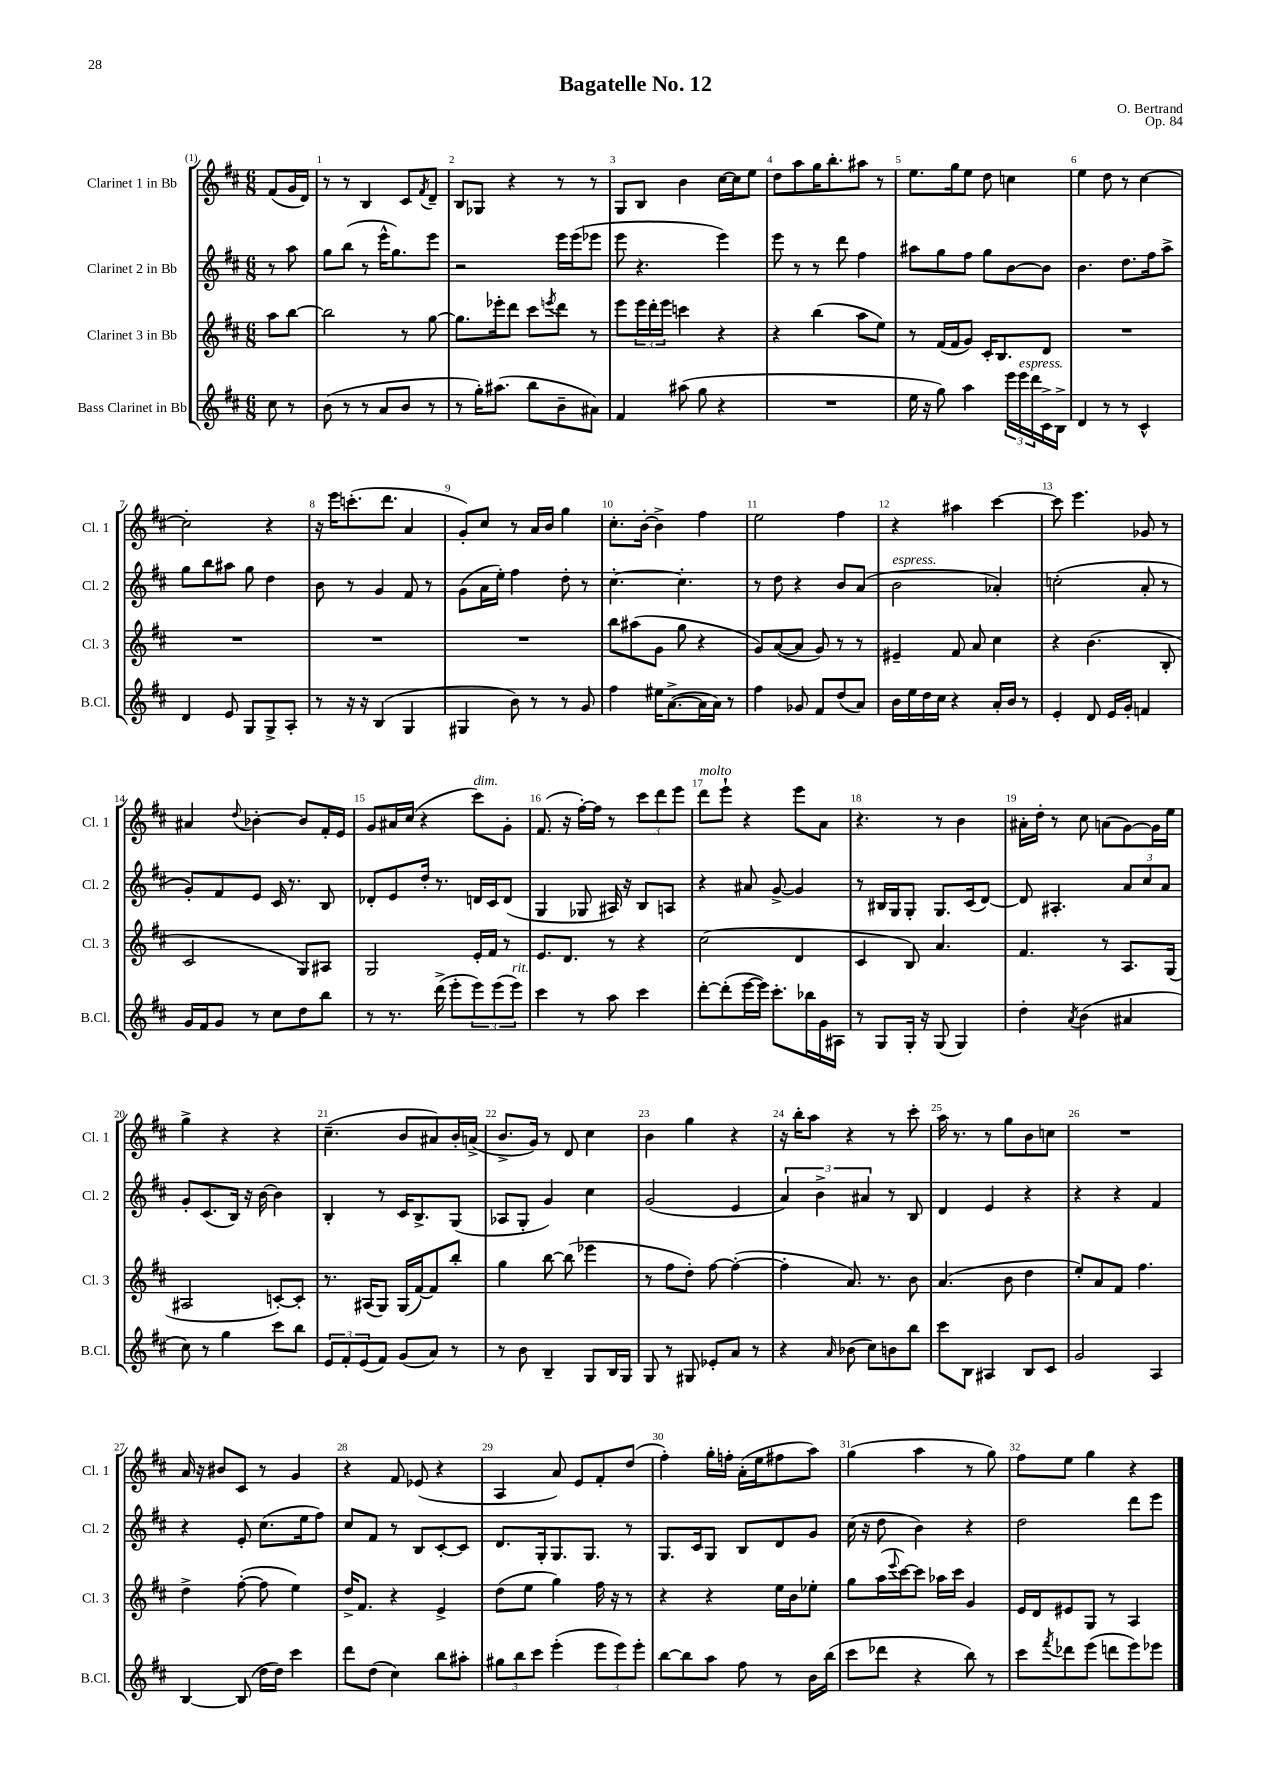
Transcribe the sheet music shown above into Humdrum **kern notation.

**kern	**kern	**kern	**kern
*part4	*part3	*part2	*part1
*staff4	*staff3	*staff2	*staff1
*I"Bass Clarinet in Bb	*I"Clarinet 3 in Bb	*I"Clarinet 2 in Bb	*I"Clarinet 1 in Bb
*I'B.Cl.	*I'Cl. 3	*I'Cl. 2	*I'Cl. 1
*clefG2	*clefG2	*clefG2	*clefG2
*k[f#c#]	*k[f#c#]	*k[f#c#]	*k[f#c#]
*M6/8	*M6/8	*M6/8	*M6/8
=	=	=	=
8cc#\	8aa\L	8r	(8f#/L
8r	[8bb\J	8aa\	16g/L
.	.	.	16d/JJ)
=1	=1	=1	=1
(8b\	2bb\]	8gg\L	8r
8r	.	(8bb\J	8r
8r	.	8r	4B/
8a/L	.	16eee^^\KL	.
.	.	8.gg\)	.
8b/J	8r	.	8c#/L
.	.	.	8qf#/
8r	[8gg\	8eee\J	8d~/J
=2	=2	=2	=2
8r	8.gg\L]	2r	8B/L
16gg'\KL)	.	.	8G-X/J
(8.aa#X\J	16eee-X'\k	.	.
.	8ddd\J	.	4r
8bb\L	8ccc#\L	.	.
.	8qeeen/	.	.
8b~\	8ddd\J	16eee\LL	8r
.	.	(16eee\J	.
8a#X\J)	8r	8eee-X\J	8r
=3	=3	=3	=3
4f#/	8eee\L	8eee\	8G/L
.	24eee\L	4.r	8B/J
.	24ddd'\	.	.
.	24eee\JJ	.	.
(8aa#X\	4cccn\	.	4b\
8gg\	.	.	.
4r	4r	4eee\)	[16cc#\LL
.	.	.	16cc#\J]
.	.	.	8ee\J
=4	=4	=4	=4
2.r	4r	8eee\	8dd\L
.	.	8r	8aa\
.	(4bb\	8r	16gg\K
.	.	.	8.bb'\
.	.	8ddd\	.
.	8aa\L	4ff#\	8aa#X\J
.	8ee\J)	.	8r
=5	=5	=5	=5
16ee\	8r	8aa#X\L	8.ee\L
16r	.	.	.
8gg\)	(16f#/LL	8gg\	.
.	16f#/J	.	16gg\k
4aa\	8g/J)	8ff#\J	8ee\J
.	16c#'/KL	8gg\L	8dd\
.	8.B/	.	.
24eee\LL	.	[8b\	4ccn\
!LO:TX:a:i:t=espress.	!	!	!
24eee\	.	.	.
24ddd\	.	.	.
16c#^\	8d/J	8b\J]	.
16B^\JJ	.	.	.
=6	=6	=6	=6
4d/	2.r	4.b\	4ee\
8r	.	.	8dd\
8r	.	8.dd\L	8r
4c#^^/	.	.	[4cc#\
.	.	16ff#\k	.
.	.	8aa^\J	.
!!LO:LB:g=z
=7	=7	=7	=7
4d/	2.r	8gg\L	2cc#'\]
.	.	8bb\	.
8e/	.	8aa#X\J	.
8G/L	.	8gg\	.
8G^/	.	4dd\	4r
8A'/J	.	.	.
=8	=8	=8	=8
8r	2.r	8b\	16r
.	.	.	16eee\KL
16r	.	8r	(8.cccn'\
16r	.	.	.
(4B/	.	4g/	.
.	.	.	8.ddd\J
4G/	.	8f#/	4a/
.	.	8r	.
=9	=9	=9	=9
4G#X/	2.r	(8g\L	8g'/L)
.	.	16a\L	8cc#/J
.	.	16ee'\JJ)	.
8b\)	.	4ff#\	8r
8r	.	.	16a/LL
.	.	.	16b/JJ
8r	.	8dd'\	4gg\
8g/	.	8r	.
=10	=10	=10	=10
4ff#\	8bb\L	[4.cc#'\	8.cc#'\L
.	(8aa#X\	.	.
.	.	.	[16b'\Jk
16ee#X\KL	8g\J	.	4b^\]
([8.a^\	.	.	.
.	8gg\	4.cc#'\]	.
16a\L]	4r	.	4ff#\
16a\JJ)	.	.	.
8r	.	.	.
=11	=11	=11	=11
4ff#\	8g/L)	8r	2ee\
.	([8a/	8dd\	.
8g-X/	8a/J]	4r	.
8f#/L	8g/)	.	.
(8dd/	8r	8b/L	4ff#\
8a/J)	8r	(8a/J	.
=12	=12	=12	=12
!	!	!LO:TX:a:i:t=espress.	!
16b\LL	4e#X~/	2b\	4r
16ee\	.	.	.
16dd\	.	.	.
16cc#\JJ	.	.	.
4r	8f#/	.	4aa#X\
.	8a/	.	.
16a'/LL	4cc#\	4a-X'/)	[4ccc#\
16b/JJ	.	.	.
8r	.	.	.
=13	=13	=13	=13
4e'/	4r	(2ccn'\	8ccc#\]
.	.	.	4.eee\
8d/	(4.b\	.	.
16e/LL	.	.	.
16g'/JJ	.	.	.
4fn/	.	8a'/	8g-X/
.	8B'/	8r	8r
!!LO:LB:g=z
=14	=14	=14	=14
16g/LL	2c#/	8g'/L)	4a#X/
16f#/J	.	.	.
8g/J	.	8f#/	.
.	.	.	8qqdd/
8r	.	8e/J	[4b-X'\
8cc#\L	.	16c#/	.
.	.	8.r	.
8dd\	8G/L)	.	8b-/L]
8bb\J	8A#X/J	8B/	16f#'/L
.	.	.	16e/JJ
=15	=15	=15	=15
8r	2G/	8d-X'/L	8g/L
8.r	.	8e/	16a#X/L
.	.	.	(16cc#/JJ
.	.	16dd'/Jk	4r
(16ddd^\	.	8.r	.
8eee'\L	.	.	.
!	!	!	!LO:TX:a:i:t=dim.
12eee\)	16e'/LL	16dn/LL	8ccc#\L)
.	16f#/JJ	16c#/J	.
(12eee\	.	.	.
.	8r	(8d/J	8g'\J
!LO:TX:a:i:t=rit.	!	!	!
12eee\J)	.	.	.
=16	=16	=16	=16
4ccc#\	8.e/L	4G/	(8.f#/
.	8.d/J	.	16r
8r	.	8G-X/	[16ff#'\LL)
.	.	.	16ff#\JJ]
8aa\	8r	16A#X/)	8r
.	.	16r	.
4ccc#\	4r	8B/L	12ccc#\L
.	.	.	12ddd\
.	.	8An/J	.
.	.	.	12eee\J
=17	=17	=17	=17
!	!	!	!LO:TX:a:i:t=molto
[8ddd'\L	(2cc#\	4r	8ddd\L
(8ddd'\]	.	.	8eee`\J
[16eee\L	.	8a#X/	4r
16eee\JJ])	.	.	.
8.ccc#'\L	.	[8g^/	.
.	4d/	4g/]	8eee\L
16bb-X\L	.	.	.
16g\	.	.	8a\J
16A#X\JJ	.	.	.
=18	=18	=18	=18
8r	4c#/	8r	4.r
8G/L	.	16B#X/LL	.
.	.	16G/J	.
16G'/Jk	8B/)	8G'/J	.
16r	.	.	.
(8G/	4.a/	8.G/L	8r
4G/)	.	.	4b\
.	.	(16c#/k	.
.	.	[8d/J)	.
=19	=19	=19	=19
4dd'\	4.f#/	8d/]	16a#X'\LL
.	.	.	16dd'\JJ
.	.	4.A#X'/	8r
8qa/	.	.	.
(4b\	.	.	8cc#\
.	8r	.	(8an\L
4a#X/	8.A/L	12a/L	[8g\)
.	.	12cc#/	.
.	.	.	16g\L]
.	.	12a/J	.
.	(16G/Jk	.	16ee\JJ
!!LO:LB:g=z
=20	=20	=20	=20
8cc#\)	2A#X/	8g'/L	4gg^\
8r	.	(8.c#/	.
4gg\	.	.	4r
.	.	16B/Jk)	.
.	.	16r	.
.	.	[16b\	.
8ccc#\L	[8cn'/L)	4b\]	4r
8bb\J	8c'/J]	.	.
=21	=21	=21	=21
12e/L	8.r	4B'/	(4.cc#~\
12f#'/	.	.	.
(12e/	.	.	.
.	(16A#X/KL	.	.
8f#/J)	8G/J)	8r	.
(8g/L	(16G/LL	16c#/KL	8b/L
.	[16f#/J)	8.B^/	.
8a/J)	8f#/]	.	8a#X/)
8r	8bb'/J	(8G/J	16b'/L
.	.	.	(16an^/JJ
=22	=22	=22	=22
8r	4gg\	8A-X/L	8.b^/L
8b\	.	8G'/J	.
.	.	.	16g/Jk)
4B~/	[8bb\	4g/)	8r
.	(8bb\]	.	8d/
8G/L	4eee-X\	4cc#\	4cc#\
16B/L	.	.	.
16G/JJ	.	.	.
=23	=23	=23	=23
8G/	8r	(2g/	4b\
8r	8ff#\L	.	.
8G#X/	8dd'\J)	.	4gg\
8e-X'/L	[8ff#\	.	.
8a/J	(4ff#'\_	4e/	4r
8r	.	.	.
=24	=24	=24	=24
4r	4ff#'\]	6a/)	16r
.	.	.	16bb'\KL
.	.	.	8aa\J
.	.	6b^\	.
16qqa/	.	.	.
(8b-X\	8.a/)	.	4r
.	.	6a#X/	.
8cc#\L)	.	.	.
.	8.r	.	.
8bn\	.	8r	8r
8bb\J	8b\	8B/	8ccc#'\
=25	=25	=25	=25
8ccc#\L	(4.a/	4d/	16aa\
.	.	.	8.r
8B\J	.	.	.
4A#X/	.	4e/	8r
.	8b\	.	8gg\L
8B/L	4dd\	4r	8b\
8c#/J	.	.	8ccn\J
=26	=26	=26	=26
2g/	8ee'/L)	4r	2.r
.	8a/	.	.
.	8f#/J	4r	.
.	4.ff#\	.	.
4A/	.	4f#/	.
!!LO:LB:g=z
=27	=27	=27	=27
[4B/	4dd^\	4r	16a/
.	.	.	16r
.	.	.	8b#X/L
(8B/]	([8ff#'\	8e'/	8c#/J
16dd\LL	8ff#\]	(8.cc#\L	8r
16dd\JJ)	.	.	.
4ccc#\	4ee\)	.	4g/
.	.	16ee\k	.
.	.	8ff#\J)	.
=28	=28	=28	=28
8ddd\L	16dd^/KL	8cc#/L	4r
.	8.f#/J	.	.
(8dd\J	.	8f#/J	.
4cc#\)	4r	8r	8f#/
.	.	8B/L	(8e-X/
8bb\L	4e^/	[8c#'/	4r
8aa#X'\J	.	8c#/J]	.
=29	=29	=29	=29
12gg#X\L	(8dd\L	8.d/L	4A/
12bb\	.	.	.
.	8ee\J	.	.
12ccc#\J	.	.	.
.	.	16G'/k	.
(4eee'\	4gg\)	8.G/	8a/)
.	.	.	8e/L
.	.	8.G/J	.
12eee\L	16ff#\	.	8f#'/
.	16r	.	.
12eee\)	.	.	.
.	8r	8r	(8dd/J
12eee'\J	.	.	.
=30	=30	=30	=30
[8bb\L	4r	8.G/L	4ff#'\)
8bb\]	.	.	.
.	.	16c#/k	.
8aa\J	4r	8G/J	16gg'\LL
.	.	.	16ffn'\JJ
8ff#\	.	8B/L	(16a'\LL
.	.	.	16ee\J
8r	16ee\LL	8d/	8ff#X\
.	16b\J	.	.
16b\LL	8ee-X'\J	8g/J	8aa\J)
(16bb\JJ	.	.	.
=31	=31	=31	=31
8ccc#\L	8gg\L	(16cc#\	(4gg\
.	.	16r	.
8ddd-X\J	(16aa\L	8dd\	.
.	8qqeee/	.	.
.	[16ccc#\J)	.	.
4r	8ccc#\J]	4b\)	4aa\
.	16aa-X\LL	.	.
.	16ccc#\JJ	.	.
8bb\)	4g/	4r	8r
8r	.	.	8gg\)
=32	=32	=32	=32
8ccc#\L	16e/LL	2dd\	8ff#\L
.	16d/J	.	.
8qfff#/	.	.	.
8ddd-X\	8e#X/	.	8ee\J
(8eee\J	8G/J	.	4gg\
8dddn\L	8r	.	.
8eee\)	4A/	8ddd\L	4r
8eee-X\J	.	8eee\J	.
==	==	==	==
*-	*-	*-	*-
